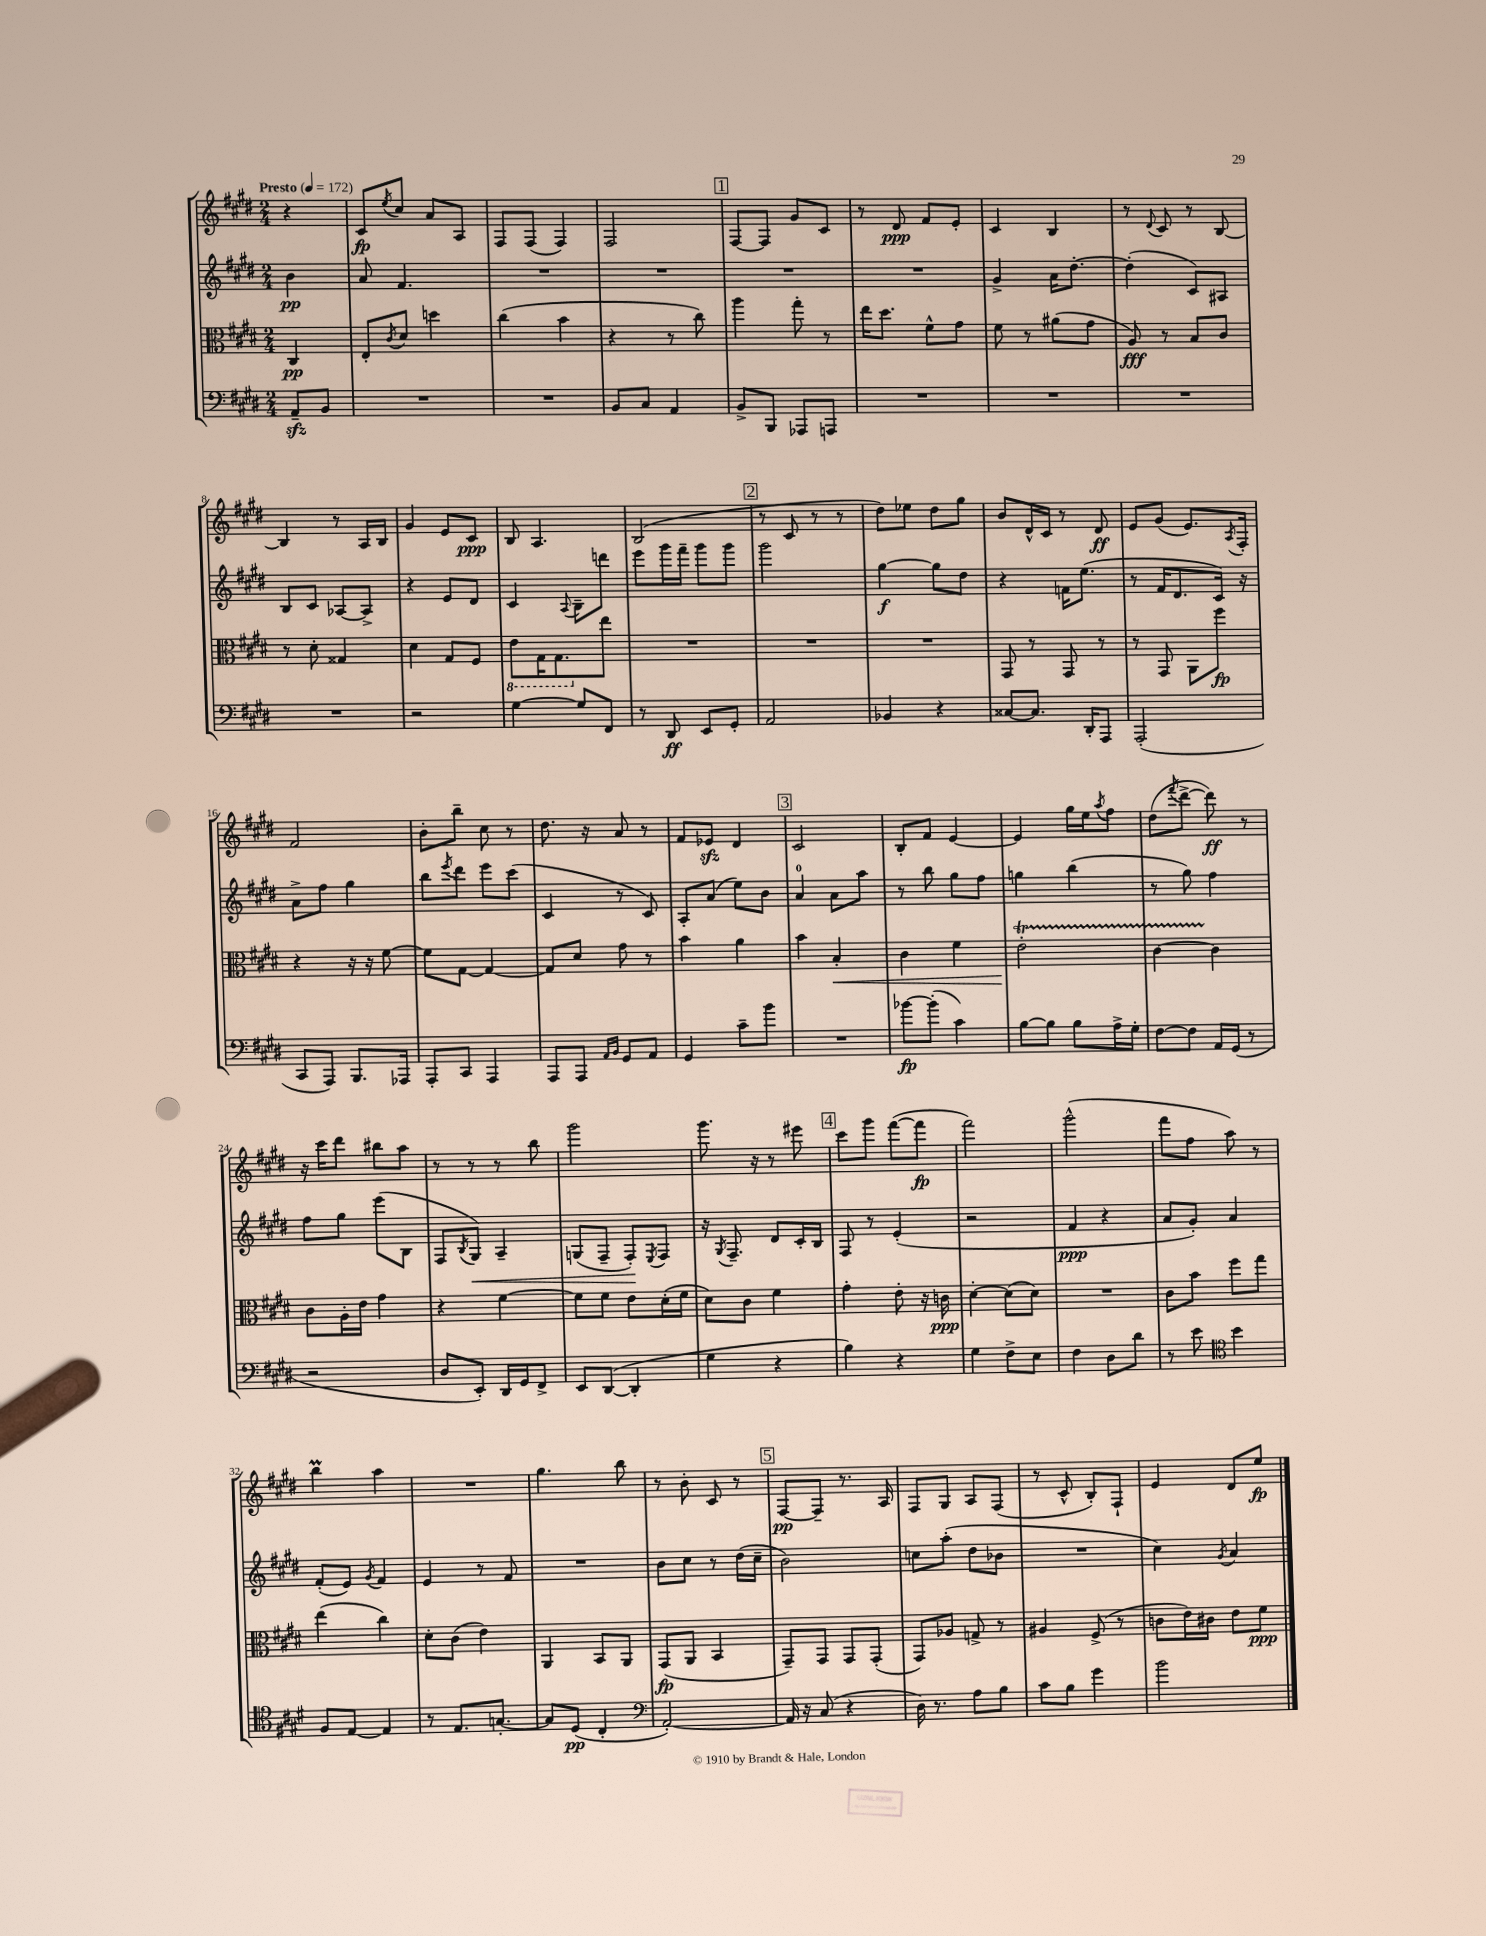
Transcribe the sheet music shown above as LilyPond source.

<<
\new StaffGroup <<
\new Staff = "s0" {
    \clef treble \key e \major \numericTimeSignature \time 2/4 \partial 4 \tempo "Presto" 4 = 172
    r4 |
    cis'8\fp \acciaccatura { e''8 } cis''8 a'8 a8 |
    fis8 fis8( fis4) |
    fis2 |
    \mark \markup { \box "1" } fis8~ fis8 gis'8 cis'8 |
    r8 dis'8\ppp fis'8 e'8-. |
    cis'4 b4 |
    r8 \appoggiatura { dis'8 } cis'8 r8 b8~ |
    b4 r8 a16 b16 |
    gis'4 e'8 cis'8\ppp |
    b8 a4. |
    b2( |
    \mark \markup { \box "2" } r8 cis'8 r8 r8 |
    dis''8) ees''8 dis''8 gis''8 |
    b'8 dis'16-^ cis'16 r8 dis'8\ff |
    e'8 gis'8( e'8.) \acciaccatura { a8 } fis16-. |
    fis'2 |
    b'8-. b''8-- cis''8 r8 |
    dis''8. r16 a'8 r8 |
    fis'8 ees'8\sfz dis'4 |
    \mark \markup { \box "3" } cis'2 |
    b8-. fis'8 e'4~ |
    e'4 gis''16 e''16 \acciaccatura { a''8 } fis''8 |
    dis''8( \acciaccatura { fis'''8 } dis'''8~-> dis'''8\ff) r8 |
    r16 cis'''16 dis'''8 bis''8 a''8 |
    r8 r8 r8 b''8 |
    gis'''2 |
    gis'''8. r16 r8 eis'''8 |
    \mark \markup { \box "4" } cis'''8 gis'''8 fis'''8~( fis'''8\fp |
    fis'''2) |
    gis'''2-^( |
    fis'''8 fis''8 a''8) r8 |
    b''4\prall a''4 |
    R2 |
    gis''4. b''8 |
    r8 b'8-. cis'8 r8 |
    \mark \markup { \box "5" } fis8~\pp fis8-- r8. a16 |
    fis8 gis8 a8 fis8( |
    r8 cis'8-^ b8-.) fis8-! |
    e'4 dis'8 e''8\fp \bar "|." |
}
\new Staff = "s1" {
    \clef treble \key e \major \numericTimeSignature \time 2/4 \partial 4
    b'4\pp |
    a'8 fis'4. |
    R2 |
    R2 |
    \mark \markup { \box "1" } R2 |
    R2 |
    gis'4-> a'16 dis''8.~-. |
    dis''4-.( cis'8) ais8 |
    b8 cis'8 aes8~ aes8-> |
    r4 e'8 dis'8 |
    cis'4 \appoggiatura { a8 } b8-- d'''8 |
    e'''8 gis'''16 fis'''16-- gis'''8 gis'''8 |
    \mark \markup { \box "2" } gis'''2 |
    gis''4~\f gis''8 dis''8 |
    r4 f'16 e''8.( |
    r8 fis'16 dis'8. cis'16) r16 |
    a'8-> fis''8 gis''4 |
    b''8 \acciaccatura { e'''8 } dis'''8 e'''8 cis'''8( |
    cis'4 r8 cis'8) |
    a8-. a'8( e''8) b'8 |
    \mark \markup { \box "3" } a'4-0 a'8 a''8 |
    r8 b''8 gis''8 fis''8 |
    g''4 b''4( |
    r8 gis''8) fis''4 |
    fis''8 gis''8 e'''8( b8 |
    fis8 \acciaccatura { b8 } gis8\<) a4-- |
    g8( fis8-- fis8-.\!) \acciaccatura { e8 } fis8 |
    r16 \acciaccatura { gis8 } fis8.-- dis'8 cis'16-. b16 |
    \mark \markup { \box "4" } fis8 r8 e'4-.( |
    r2 |
    fis'4\ppp r4 |
    a'8 gis'8-.) a'4 |
    fis'8-.( e'8) \acciaccatura { gis'8 } fis'4 |
    e'4 r8 fis'8 |
    R2 |
    b'8 cis''8 r8 dis''16( cis''16-- |
    \mark \markup { \box "5" } b'2) |
    c''8 a''8-.( dis''8 bes'8 |
    R2 |
    cis''4) \acciaccatura { gis'8 } a'4 \bar "|." |
}
\new Staff = "s2" {
    \clef alto \key e \major \numericTimeSignature \time 2/4 \partial 4
    cis4\pp |
    e8-. \acciaccatura { cis'8 } dis'8 d''4 |
    cis''4( b'4 |
    r4 r8 cis''8) |
    \mark \markup { \box "1" } a''4 gis''8-. r8 |
    e''16 dis''8. fis'8-^ gis'8 |
    fis'8 r8 ais'8( gis'8 |
    a8\fff) r8 b8 cis'8 |
    r8 dis'8-. gisis4 |
    dis'4 gis8 fis8 |
    \ottava #-1 e8 gis,16 gis,8. \ottava #0 e''8 |
    R2 |
    \mark \markup { \box "2" } R2 |
    R2 |
    gis,8 r8 gis,8 r8 |
    r8 gis,8 a,8 fis''8\fp |
    r4 r16 r16 fis'8~ |
    fis'8 gis8~ gis4~ |
    gis8 dis'8 gis'8 r8 |
    b'4 a'4 |
    \mark \markup { \box "3" } b'4 b4-.\< |
    cis'4 fis'4 |
    e'2-.\startTrillSpan\! |
    cis'4~ cis'4\stopTrillSpan |
    cis'8 a16-. e'16 gis'4 |
    r4 fis'4~ |
    fis'8 fis'8 e'8 dis'16-.( fis'16 |
    dis'8) cis'8 fis'4 |
    \mark \markup { \box "4" } gis'4-. e'8-. r16 c'16\ppp |
    dis'4~-. dis'8( dis'8) |
    R2 |
    cis'8 b'8 fis''8 gis''8 |
    e''4( cis''4) |
    dis'8-. cis'8( e'4) |
    a,4 b,8 a,8 |
    gis,8\fp( a,8 b,4 |
    \mark \markup { \box "5" } gis,8--) gis,8 gis,8 gis,8-.( |
    gis,8) aes8 g8-> r8 |
    ais4 fis8->( r8 |
    c'8 e'16) cis'16 e'8 fis'8\ppp \bar "|." |
}
\new Staff = "s3" {
    \clef bass \key e \major \numericTimeSignature \time 2/4 \partial 4
    a,8--\sfz b,8 |
    R2 |
    R2 |
    b,8 cis8 a,4 |
    \mark \markup { \box "1" } b,8-> b,,8 aes,,8 a,,8 |
    R2 |
    R2 |
    R2 |
    R2 |
    r2 |
    gis4~ gis8 fis,8 |
    r8 dis,8\ff e,8 gis,8-. |
    \mark \markup { \box "2" } a,2 |
    bes,4 r4 |
    cisis8~ cisis8. dis,16-. a,,8 |
    a,,2-.( |
    cis,8 a,,8) b,,8. aes,,16 |
    a,,8-. cis,8 a,,4 |
    a,,8 a,,8 \grace { a,16 b,16 } gis,8 a,8 |
    gis,4 cis'8-- b'8 |
    \mark \markup { \box "3" } R2 |
    bes'8~\fp bes'8-.( cis'4) |
    b8~ b8 b8 a16-> gis16-. |
    fis8~ fis8 a,16 gis,16( r8 |
    r2 |
    dis8 e,8-.) dis,16 gis,16 fis,8-> |
    e,8 dis,8~( dis,4-. |
    gis4 r4 |
    \mark \markup { \box "4" } b4) r4 |
    gis4 fis8-> e8 |
    fis4 dis8 dis'8 |
    r8 e'8 \clef tenor b'4 |
    fis8 e8~ e4 |
    r8 e8. g8.~-. |
    g8 dis8\pp( cis4-. |
    \clef bass a,2~-.) |
    \mark \markup { \box "5" } a,16 r16 cis8( r4 |
    dis16) r8. a8 b8 |
    cis'8 b8 gis'4 |
    b'2 \bar "|." |
}
>>
>>
